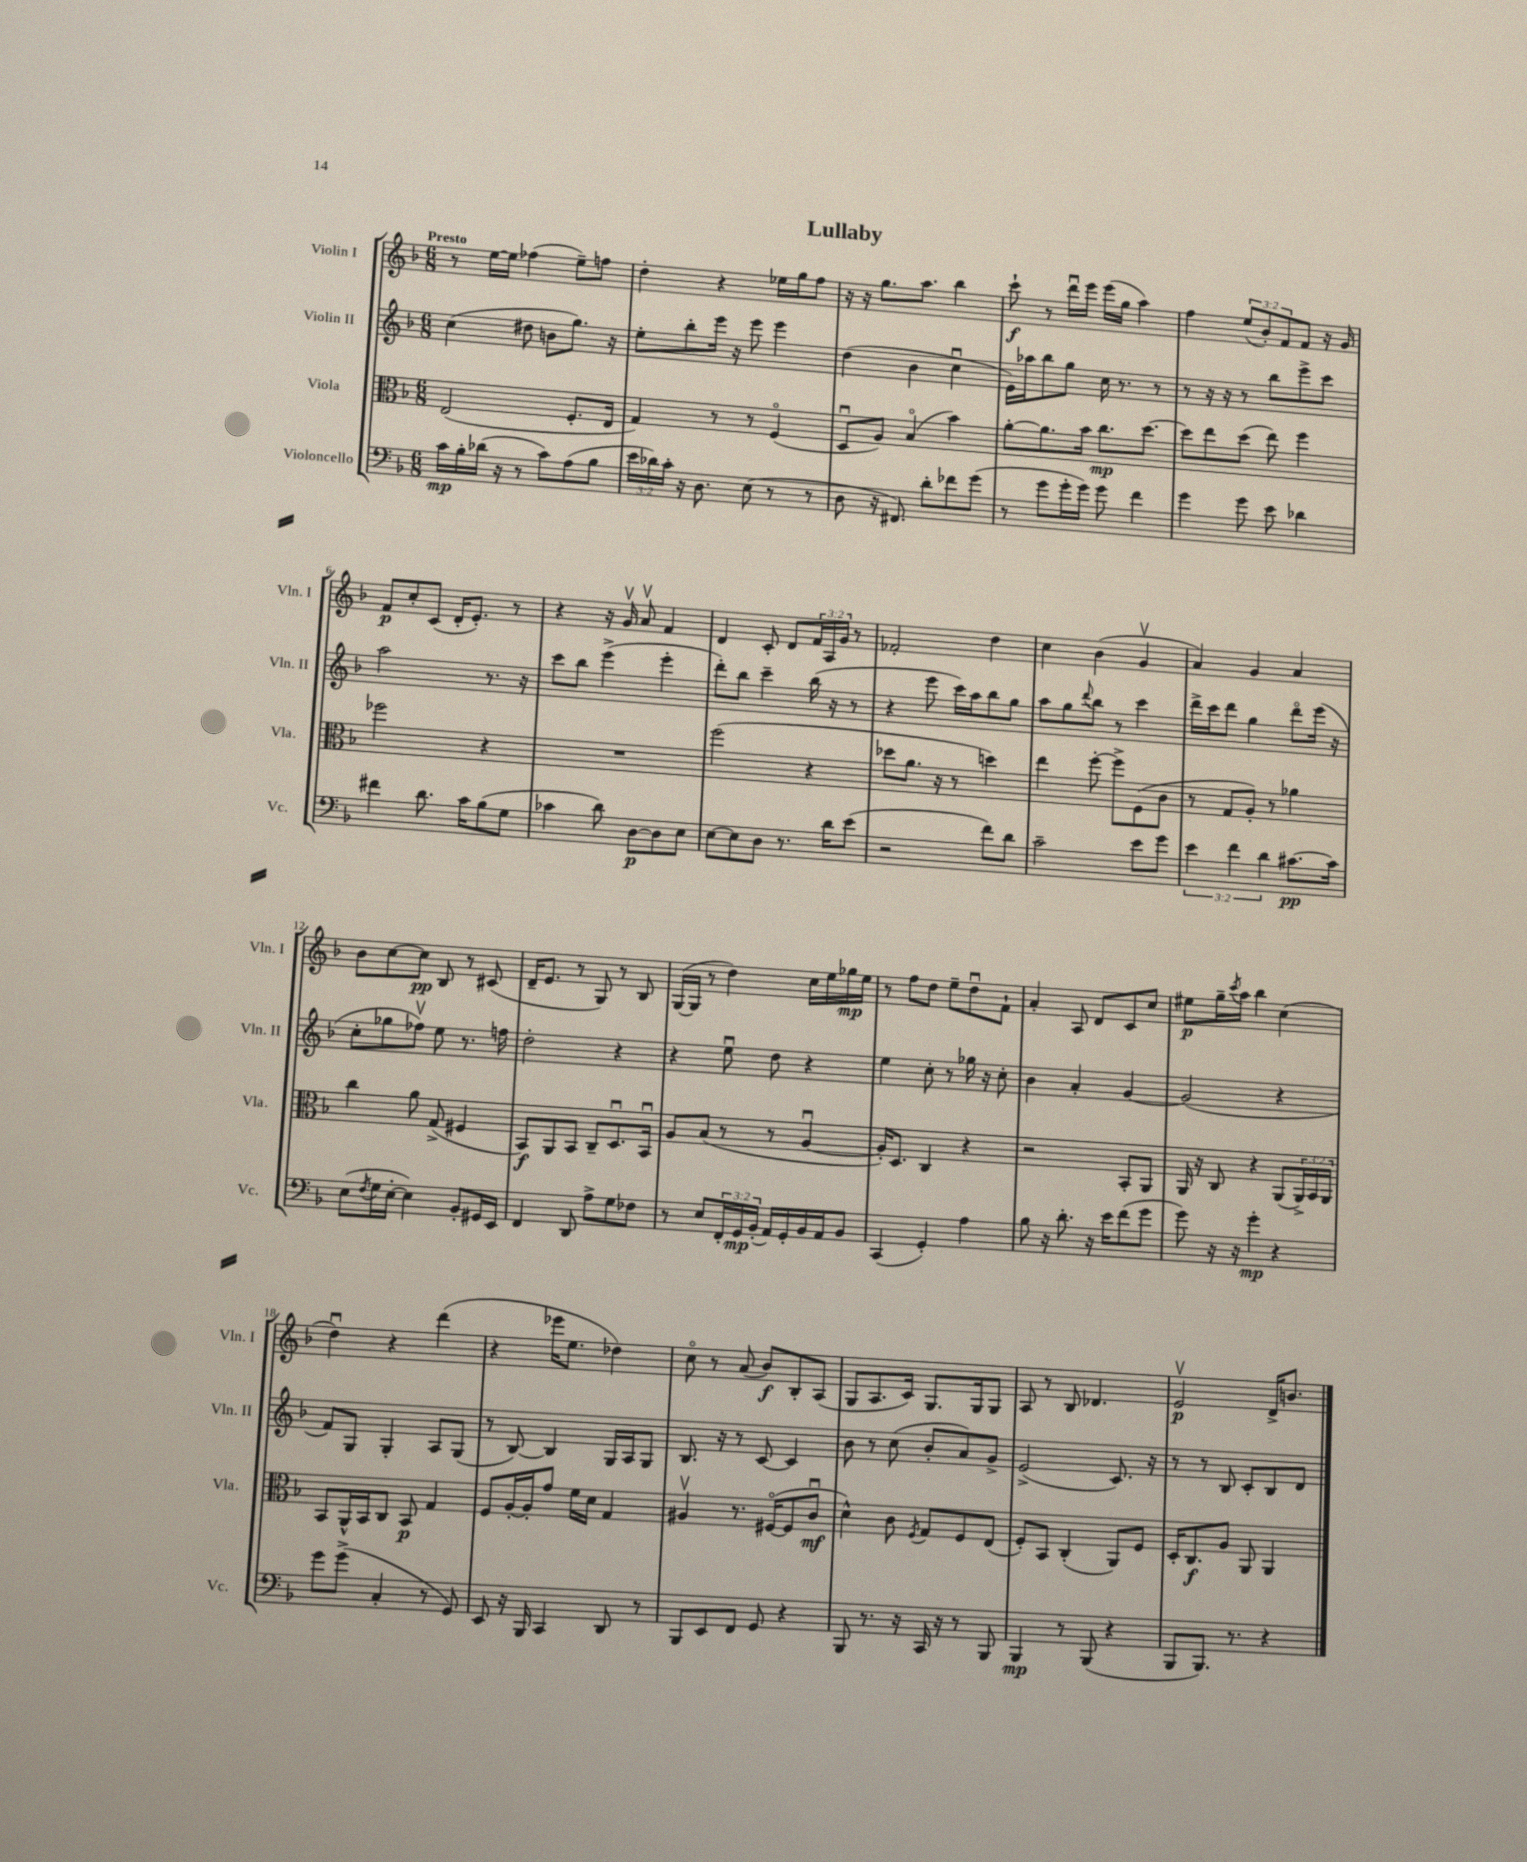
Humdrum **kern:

**kern	**dynam	**kern	**dynam	**kern	**kern	**dynam
*part4	*part4	*part3	*part3	*part2	*part1	*part1
*staff4	*staff4	*staff3	*staff3	*staff2	*staff1	*staff1
*I"Violoncello	*	*I"Viola	*	*I"Violin II	*I"Violin I	*
*I'Vc.	*	*I'Vla.	*	*I'Vln. II	*I'Vln. I	*
*clefF4	*	*clefC3	*	*clefG2	*clefG2	*
*k[b-]	*	*k[b-]	*	*k[b-]	*k[b-]	*
*M6/8	*	*M6/8	*	*M6/8	*M6/8	*
=1	=1	=1	=1	=1	=1	=1
!	!	!	!	!	!LO:TX:a:B:t=Presto	!
16c\LL	mp	(2E/	.	(4cc\	8r	.
16B-'\	.	.	.	.	.	.
(16d-X\JJ	.	.	.	.	[16ee\LL	.
16r	.	.	.	.	16ee\JJ]	.
8r	.	.	.	8dd#X\	(4ff-X\	.
8c\L)	.	.	.	8bn\L	.	.
(8A\	.	8.F'/L	.	8.gg\J)	8ee~\L)	.
8B-\J	.	.	.	.	8ffn\J	.
.	.	16E/Jk	.	16r	.	.
=2	=2	=2	=2	=2	=2	=2
24e\LL	.	4G/)	.	8ee'\L	4dd'\	.
24d-X\)	.	.	.	.	.	.
24c'\JJ	.	.	.	.	.	.
16r	.	.	.	8bb-'\	.	.
8.D\	.	.	.	.	.	.
.	.	8r	.	16eee\Jk	4r	.
.	.	.	.	16r	.	.
(8E\	.	8r	.	8eee\	.	.
8r	.	(4F/	.	4eee\	16ee-X\LL	.
.	.	.	.	.	16gg\J	.
8r	.	.	.	.	8ff\J	.
=3	=3	=3	=3	=3	=3	=3
8D\	.	8Du/L	.	(4dd\	16r	.
.	.	.	.	.	16r	.
16r	.	8A/J)	.	.	8.gg\L	.
8.FF#X/)	.	.	.	.	.	.
.	.	(4B-/	.	4b-\	.	.
.	.	.	.	.	8.aa\J	.
8d'\L	.	.	.	.	.	.
8f-X\	.	4b-\)	.	4ccu\	4bb-\	.
(8g\J	.	.	.	.	.	.
=4	=4	=4	=4	=4	=4	=4
8r	.	[8a'\L	.	16e\LL)	8ccc`\	f
.	.	.	.	16aa-X\J	.	.
8g\L	.	8.a\]	.	8bb-\	8r	.
16g'\L	.	.	.	8gg\J	16dddu\LL	.
16g\JJ)	.	16b-\Jk	.	.	16eee\JJ	.
8g\	.	8.cc\L	mp	16cc\	(16eee\LL	.
.	.	.	.	8.r	16gg\JJ	.
4f\	.	.	.	.	4aa\)	.
.	.	[8.dd\J	.	.	.	.
.	.	.	.	8r	.	.
=5	=5	=5	=5	=5	=5	=5
4g\	.	8dd\L]	.	8r	4ff\	.
.	.	8ee\	.	16r	.	.
.	.	.	.	16r	.	.
8g\	.	(8dd\J	.	8r	(12ee/L	.
.	.	.	.	.	12b-'/)	.
8e\	.	8ee\)	.	8bb-\L	.	.
.	.	.	.	.	12f/	.
4d-X\	.	4ff\	.	8eee^\	8f/J	.
.	.	.	.	8ccc\J	16r	.
.	.	.	.	.	16g/	.
!!LO:LB:g=z
=6	=6	=6	=6	=6	=6	=6
4f#X\	.	2ff-X\	.	2aa\	8f/L	p
.	.	.	.	.	8cc'/	.
8.d\	.	.	.	.	(8c/J	.
.	.	.	.	.	16d'/KL	.
16c\KL	.	.	.	.	8.e'/J)	.
(8B-\	.	4r	.	8.r	.	.
8G\J	.	.	.	.	8r	.
.	.	.	.	16r	.	.
=7	=7	=7	=7	=7	=7	=7
4c-X\	.	2.r	.	8ccc\L	4r	.
.	.	.	.	8bb-\J	.	.
8d\)	.	.	.	(4eee^\	16r	.
.	.	.	.	.	16gv/	.
[8D\L	p	.	.	.	8av/	.
8D\]	.	.	.	4eee'\	4f/	.
8E\J	.	.	.	.	.	.
=8	=8	=8	=8	=8	=8	=8
[8E\L	.	(2ff\	.	8ddd'\L)	4d/	.
8E\]	.	.	.	8bb-\J	.	.
8D\J	.	.	.	4ccc~\	8c'/	.
8.r	.	.	.	.	8d/L	.
.	.	4r	.	(16bb-\	24f/L	.
.	.	.	.	.	24A/	.
16d\KL	.	.	.	16r	.	.
.	.	.	.	.	24g/JJ	.
(8e\J	.	.	.	8r	8r	.
=9	=9	=9	=9	=9	=9	=9
2r	.	8dd-X\L	.	4r	2f-X'/	.
.	.	8.a\J	.	.	.	.
.	.	.	.	8eee\	.	.
.	.	16r	.	.	.	.
.	.	8r	.	16ccc\LL)	.	.
.	.	.	.	16aa\J	.	.
8f\L)	.	4ddn\)	.	8bb-\	4dd\	.
8d\J	.	.	.	8gg\J	.	.
=10	=10	=10	=10	=10	=10	=10
2c~\	.	4ee\	.	8aa\L	4cc\	.
.	.	.	.	8gg\	.	.
.	.	.	.	8qqddd/	.	.
.	.	[8ff'\	.	8bb-\J	(4b-\	.
.	.	8ff^\L]	.	8r	.	.
8e\L	.	(8F\	.	4ccc\	4gv/	.
8g\J	.	8c\J	.	.	.	.
=11	=11	=11	=11	=11	=11	=11
6e\	.	8r	.	16ddd^\LL	4a/)	.
.	.	.	.	16ccc\J	.	.
.	.	8G/L	.	8ddd\J	.	.
6f\	.	.	.	.	.	.
.	.	8A'/J)	.	4gg\	4g/	.
6d\	.	.	.	.	.	.
.	.	8r	.	.	.	.
[8.c#X\L	pp	4a-X\	.	8ddd\L	4a/	.
.	.	.	.	(16eee\Jk	.	.
16c#\Jk]	.	.	.	16r	.	.
!!LO:LB:g=z
=12	=12	=12	=12	=12	=12	=12
(8E\L	.	4cc\	.	8cc'\L	8b-\L	.
8qF/	.	.	.	.	.	.
16G\L	.	.	.	8gg-X\	[8cc\	.
[16E'\JJ	.	.	.	.	.	.
4E\])	.	8a\	.	8ff-Xv\J)	8cc\J]	pp
.	.	(8G^/	.	8ee\	8B-/	.
8BB-'/L	.	4F#X/	.	8.r	8r	.
16GG#X/L	.	.	.	.	(8c#X/	.
16EE/JJ	.	.	.	16ffn\	.	.
=13	=13	=13	=13	=13	=13	=13
4FF/	.	8BB-/L)	f	2dd'\	16d~/KL	.
.	.	.	.	.	8.e/J	.
.	.	8AA/	.	.	.	.
8DD/	.	8BB-/J	.	.	8r	.
8A^\L	.	8C~/L	.	.	8G/)	.
8G\	.	8.Du/	.	4r	8r	.
8F-X\J	.	.	.	.	8B-/	.
.	.	16BB-u/Jk	.	.	.	.
=14	=14	=14	=14	=14	=14	=14
8r	.	8A/L	.	4r	([16G/LL	.
.	.	.	.	.	16G/JJ]	.
8E/L	.	(8B-/J	.	.	8r	.
24FF'/L	.	8r	.	8eeu\	4dd\)	.
24GG/	mp	.	.	.	.	.
(24BB-'/JJ	.	.	.	.	.	.
16AA/LL)	.	8r	.	8dd\	.	.
16GG'/	.	.	.	.	.	.
16BB-/	.	[4Au/	.	4r	16cc\LL	.
16AA/J	.	.	.	.	16ee\	.
8BB-/J	.	.	.	.	16gg-X\	mp
.	.	.	.	.	16ee\JJ	.
=15	=15	=15	=15	=15	=15	=15
(4CC/	.	16A'/KL])	.	4ee\	8r	.
.	.	8.D/J	.	.	.	.
.	.	.	.	.	8ff\L	.
4GG'/)	.	4C/	.	8cc'\	8dd\J	.
.	.	.	.	8r	8ee~\L	.
4A\	.	4r	.	16gg-X\	8ddu\	.
.	.	.	.	16r	.	.
.	.	.	.	8cc'\	8f`\J	.
=16	=16	=16	=16	=16	=16	=16
8B-\	.	2r	.	4b-\	4a'/	.
16r	.	.	.	.	.	.
8.d'\	.	.	.	.	.	.
.	.	.	.	4a'/	8A/	.
16r	.	.	.	.	8d/L	.
16e\KL	.	.	.	.	.	.
(8f\	.	8BB-'/L	.	[4g/	8c/	.
8g\J	.	8AA/J	.	.	8cc/J	.
=17	=17	=17	=17	=17	=17	=17
8g\)	.	16AA/	.	(2g/]	8ee#X\L	p
.	.	16r	.	.	.	.
16r	.	8C/	.	.	16gg~\L	.
.	.	.	.	.	8qccc/	.
16r	.	.	.	.	16aa\JJ	.
4g'\	mp	4r	.	.	4bb-\	.
4r	.	(8AA/L	.	4r	(4cc\	.
.	.	24AA^/L)	.	.	.	.
.	.	24BB-/	.	.	.	.
.	.	24AA/JJ	.	.	.	.
!!LO:LB:g=z
=18	=18	=18	=18	=18	=18	=18
8g\L	.	8BB-/L	.	8f/L)	4ddu\)	.
(8g^\J	.	16AA^^/L	.	8G/J	.	.
.	.	16BB-/J	.	.	.	.
4C'/	.	8C/J	.	4G'/	4r	.
.	.	8BB-/	p	.	.	.
8r	.	4G/	.	8A/L	(4ddd\	.
8GG/)	.	.	.	(8G/J	.	.
=19	=19	=19	=19	=19	=19	=19
8EE/	.	8F/L	.	8r	4r	.
16r	.	[16A'/L	.	[8B-/)	.	.
16BBB-/	.	16A'/J]	.	.	.	.
4CC/	.	8g/J	.	4B-/]	16eee-X\KL	.
.	.	.	.	.	8.ee\J	.
.	.	16f\LL	.	.	.	.
.	.	16d\JJ	.	.	.	.
8DD/	.	4G/	.	16G/LL	4dd-X\)	.
.	.	.	.	16A/J	.	.
8r	.	.	.	8G/J	.	.
=20	=20	=20	=20	=20	=20	=20
8BBB-/L	.	4A#Xv/	.	8.B-/	8cc\	.
8EE/	.	.	.	.	8r	.
.	.	.	.	16r	.	.
8FF/J	.	8.r	.	8r	(8a/	.
8GG/	.	.	.	[8c/	8b-/L)	f
.	.	([16F#X/KL	.	.	.	.
4r	.	8F#/]	.	4c/]	8B-'/	.
.	.	8cu/J	mf	.	(8A/J	.
=21	=21	=21	=21	=21	=21	=21
8BBB-/	.	4d^^\)	.	8b-\	8G/L	.
8.r	.	.	.	8r	8.A/	.
.	.	8c\	.	(8cc\	.	.
16r	.	.	.	.	16c/Jk)	.
.	.	8qF/	.	.	.	.
16CC/	.	8G/L	.	8b-'/L	8.G/L	.
16r	.	.	.	.	.	.
8r	.	8F/	.	8a/)	.	.
.	.	.	.	.	16G/k	.
8BBB-/	.	(8E/J	.	8g^/J	8G/J	.
=22	=22	=22	=22	=22	=22	=22
4BBB-/	mp	8F'/L)	.	(2e^/	8A/	.
.	.	8BB-/J	.	.	8r	.
8r	.	(4C'/	.	.	8B-/	.
(8BBB-/	.	.	.	.	4.d-X/	.
4r	.	8AA/L)	.	8.c/)	.	.
.	.	8F/J	.	.	.	.
.	.	.	.	16r	.	.
=23	=23	=23	=23	=23	=23	=23
8BBB-/L	.	16D'/KL	.	8r	2ev/	p
.	.	8.C/	f	.	.	.
8.BBB-/J)	.	.	.	8r	.	.
.	.	8A/J	.	8B-/	.	.
8.r	.	.	.	.	.	.
.	.	8AA/	.	8c'/L	.	.
4r	.	4AA/	.	8B-/	16d^/KL	.
.	.	.	.	.	8.bn/J	.
.	.	.	.	8d/J	.	.
==	==	==	==	==	==	==
*-	*-	*-	*-	*-	*-	*-
